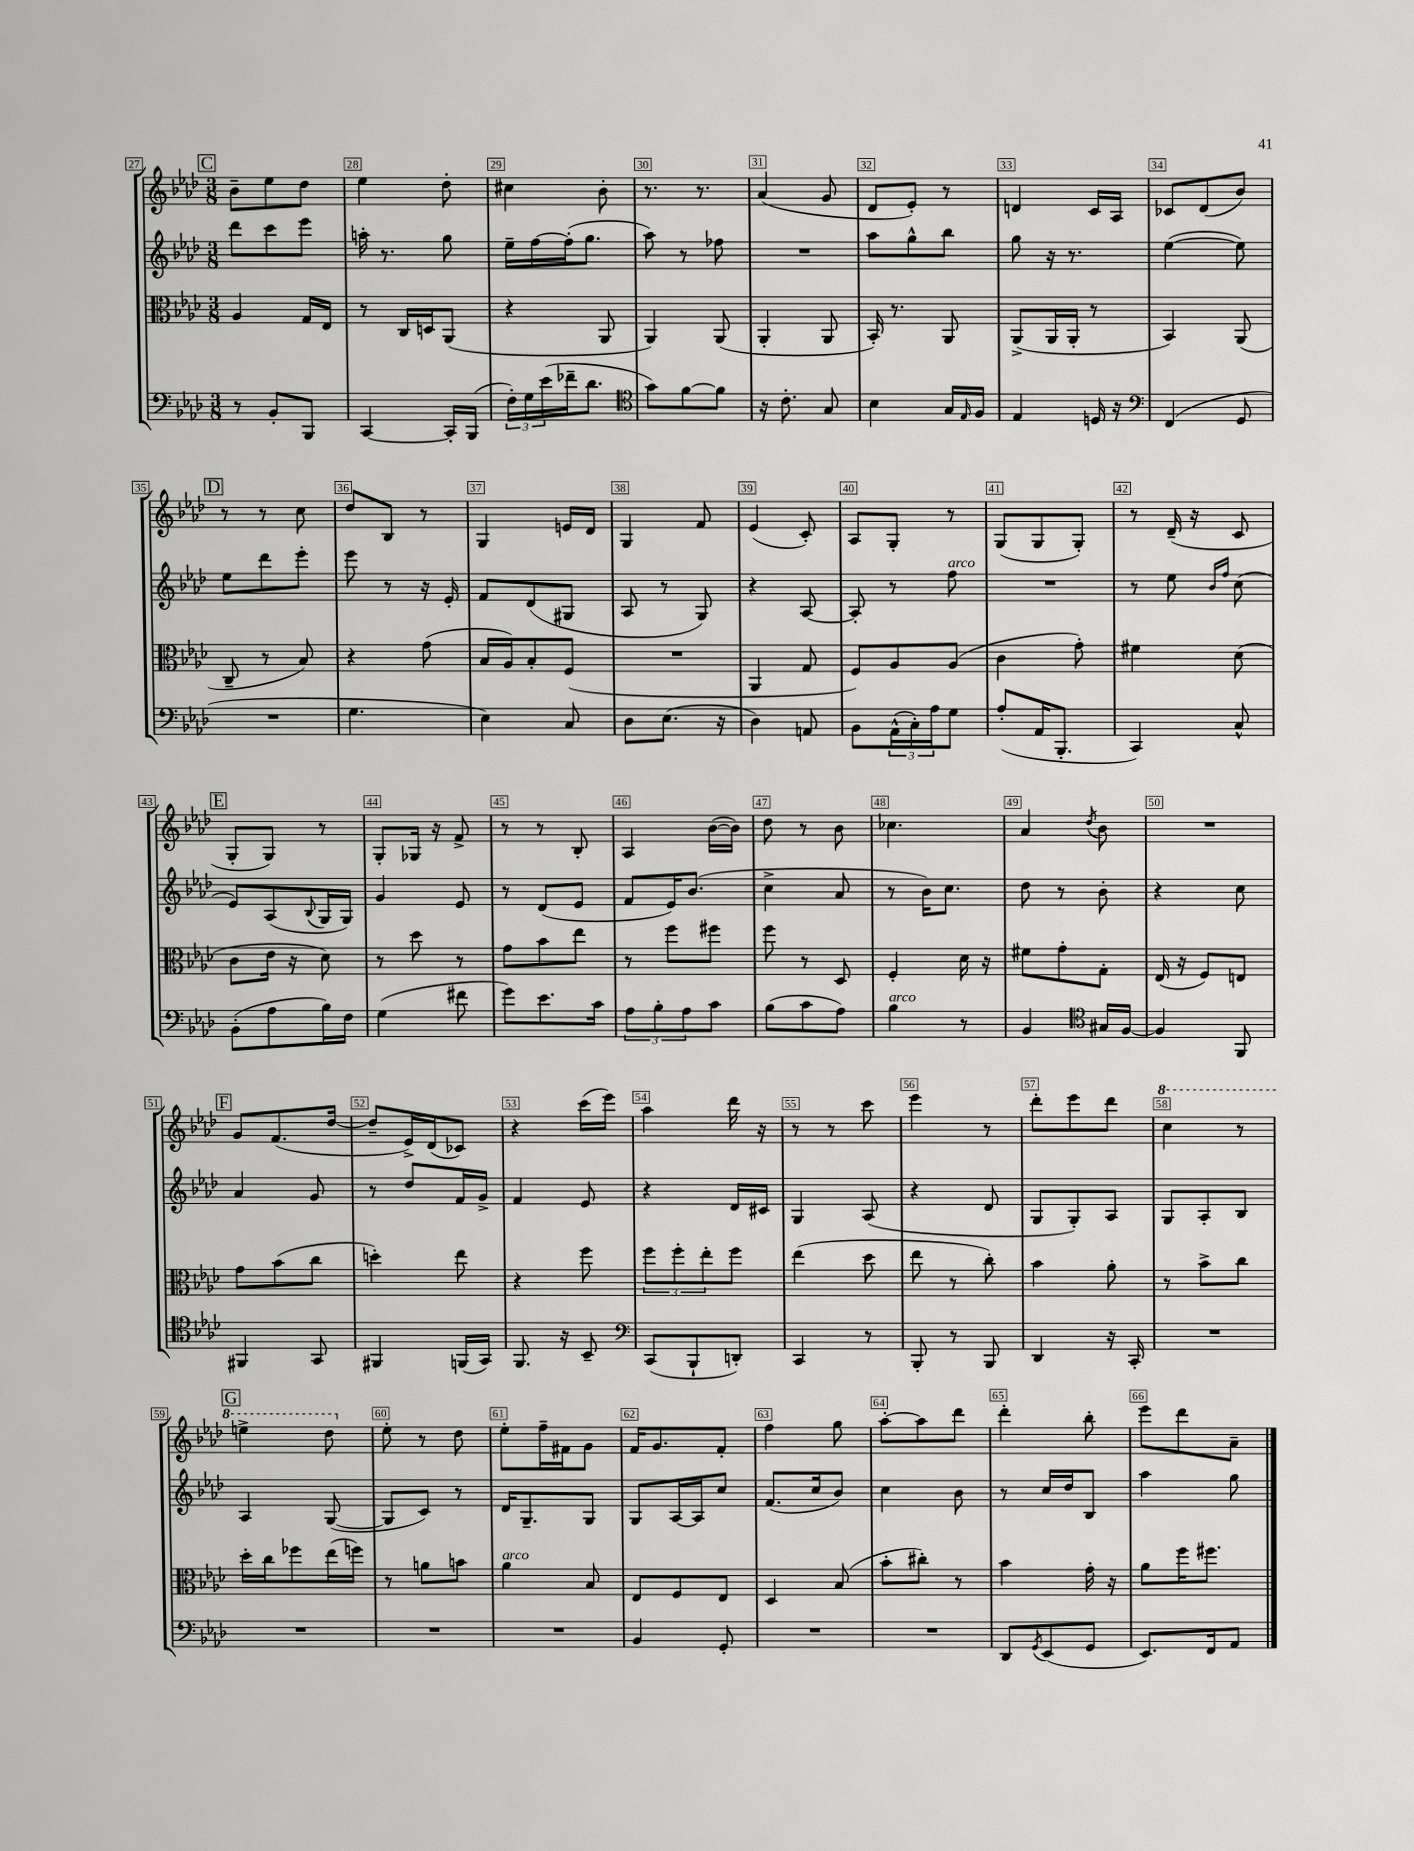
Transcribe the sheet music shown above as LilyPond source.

<<
\new StaffGroup <<
\new Staff = "s0" {
    \clef treble \key aes \major \numericTimeSignature \time 3/8
    \mark \markup { \box "C" } bes'8-- ees''8 des''8 |
    ees''4 des''8-. |
    cis''4 bes'8-. |
    r8. r8. |
    aes'4( g'8 |
    des'8 ees'8-.) r8 |
    d'4 c'16 aes16 |
    ces'8 des'8( bes'8) |
    \mark \markup { \box "D" } r8 r8 c''8 |
    des''8 bes8 r8 |
    g4 e'16 des'16 |
    g4 f'8 |
    ees'4( c'8-.) |
    aes8 g8-. r8 |
    g8( g8 g8-.) |
    r8 des'16--( r16 c'8 |
    \mark \markup { \box "E" } g8-. g8) r8 |
    g8-. ges16 r16 f'8-> |
    r8 r8 bes8-. |
    aes4 bes'16~( bes'16) |
    des''8 r8 bes'8 |
    ces''4. |
    aes'4 \acciaccatura { des''8 } bes'8 |
    R4. |
    \mark \markup { \box "F" } g'8 f'8.( des''16~ |
    des''8-- ees'16->) des'16( ces'8) |
    r4 c'''16( ees'''16) |
    aes''4 des'''16 r16 |
    r8 r8 c'''8 |
    ees'''4 r8 |
    des'''8-. ees'''8 des'''8 |
    \ottava #1 c'''4 r8 |
    \mark \markup { \box "G" } e'''4-> des'''8 \ottava #0 |
    ees''8-. r8 des''8 |
    ees''8-. f''16-- fis'16 g'8 |
    f'16 g'8. f'8-. |
    f''4 g''8 |
    aes''8~-. aes''8 des'''8 |
    des'''4-. bes''8-. |
    ees'''8 des'''8 aes'8-- \bar "|." |
}
\new Staff = "s1" {
    \clef treble \key aes \major \numericTimeSignature \time 3/8
    \mark \markup { \box "C" } des'''8 c'''8 ees'''8 |
    a''16-. r8. g''8 |
    ees''16-- f''16~ f''16-.( g''8. |
    aes''8) r8 fes''8 |
    R4. |
    aes''8 g''8-^ bes''8 |
    g''8 r16 r8. |
    ees''4~( ees''8) |
    \mark \markup { \box "D" } ees''8 des'''8 ees'''8-. |
    ees'''8 r8 r16 ees'16-. |
    f'8 des'8( gis8 |
    aes8 r8 g8) |
    r4 aes8~ |
    aes8-. r8 f''8^\markup { \italic "arco" } |
    R4. |
    r8 ees''8 \grace { bes'16 f''16 } c''8( |
    \mark \markup { \box "E" } ees'8) aes8( \appoggiatura { bes8 } g16 g16) |
    g'4 ees'8 |
    r8 des'8( ees'8 |
    f'8 ees'16) bes'8.( |
    c''4-> aes'8 |
    r8 bes'16) c''8. |
    des''8 r8 bes'8-. |
    r4 c''8 |
    \mark \markup { \box "F" } aes'4 g'8 |
    r8 des''8 f'16 g'16-> |
    f'4 ees'8 |
    r4 des'16 cis'16 |
    g4 aes8( |
    r4 des'8 |
    g8 g8-.) aes8 |
    g8 aes8-. bes8 |
    \mark \markup { \box "G" } aes4 g8~( |
    g8 c'8) r8 |
    des'16 g8.-- g8 |
    g8 aes16~ aes16 c''8 |
    f'8.( c''16 bes'8) |
    c''4 bes'8 |
    r8 c''16 des''16 bes8 |
    aes''4 g''8 \bar "|." |
}
\new Staff = "s2" {
    \clef alto \key aes \major \numericTimeSignature \time 3/8
    \mark \markup { \box "C" } aes4 g16 ees16 |
    r8 c16 d16 aes,8( |
    r4 aes,8 |
    aes,4) aes,8( |
    aes,4-. aes,8 |
    bes,16-.) r8. aes,8 |
    aes,8->( aes,16 aes,16-. r8 |
    bes,4) aes,8( |
    \mark \markup { \box "D" } c8-- r8 bes8) |
    r4 g'8( |
    bes16 aes16) bes8-. f8( |
    R4. |
    aes,4 g8 |
    f8) aes8 aes8( |
    c'4 g'8-.) |
    fis'4 des'8( |
    \mark \markup { \box "E" } c'8 ees'16 r16 des'8) |
    r8 des''8 r8 |
    g'8 bes'8 ees''8 |
    r8 f''8 fis''8 |
    f''8 r8 des8 |
    f4-. des'16 r16 |
    fis'8 g'8-. g8-. |
    ees16( r16 f8) e8 |
    \mark \markup { \box "F" } g'8 bes'8( c''8 |
    d''4-.) ees''8 |
    r4 f''8 |
    \tuplet 3/2 { f''8 f''8-. ees''8-. } f''8 |
    ees''4( des''8 |
    ees''8 r8 c''8-.) |
    bes'4 aes'8-. |
    r8 bes'8-> c''8 |
    \mark \markup { \box "G" } des''16-. c''16 fes''8 ees''16( f''16) |
    r8 a'8 b'8 |
    aes'4^\markup { \italic "arco" } bes8 |
    ees8 f8 ees8 |
    des4 bes8( |
    bes'8-. cis''8-.) r8 |
    bes'4 g'16-. r16 |
    aes'8 f''16 fis''8. \bar "|." |
}
\new Staff = "s3" {
    \clef bass \key aes \major \numericTimeSignature \time 3/8
    \mark \markup { \box "C" } r8 bes,8-. bes,,8 |
    c,4~ c,16-. bes,,16( |
    \tuplet 3/2 { f16-.) g16 ees'16( } fes'16-- des'8. |
    \clef tenor g'8) f'8~ f'8 |
    r16 c'8.-. g8 |
    bes4 g16 \grace { ees16 } f16 |
    ees4 d16 r16 |
    \clef bass f,4( g,8 |
    \mark \markup { \box "D" } R4. |
    g4. |
    ees4) c8 |
    des8 ees8.( r16 |
    des4) a,8 |
    bes,8 \tuplet 3/2 { aes,16-^( c16-.) aes16 } g8 |
    aes8-.( aes,16 bes,,8.-. |
    c,4) c8-^ |
    \mark \markup { \box "E" } bes,8-.( aes8 bes16) f16 |
    g4( fis'8 |
    g'8) ees'8. c'16 |
    \tuplet 3/2 { aes8 bes8-. aes8 } c'8 |
    bes8( c'8 aes8) |
    bes4^\markup { \italic "arco" } r8 |
    bes,4 \clef tenor gis16 f16~ |
    f4 f,8 |
    \mark \markup { \box "F" } fis,4 g,8 |
    fis,4 f,16( g,16) |
    f,8. r16 bes,8-- |
    \clef bass c,8( bes,,8-! d,8-.) |
    c,4 r8 |
    bes,,8-. r8 bes,,8 |
    des,4 r16 c,16-. |
    R4. |
    \mark \markup { \box "G" } R4. |
    R4. |
    R4. |
    bes,4 g,8-. |
    R4. |
    R4. |
    des,8 \acciaccatura { g,8 } ees,8( g,8 |
    ees,8.) f,16 aes,8 \bar "|." |
}
>>
>>
\layout { \context { \Score currentBarNumber = #27 \override BarNumber.break-visibility = ##(#f #t #t) barNumberVisibility = #all-bar-numbers-visible \override BarNumber.stencil = #(make-stencil-boxer 0.1 0.3 ly:text-interface::print) } }
